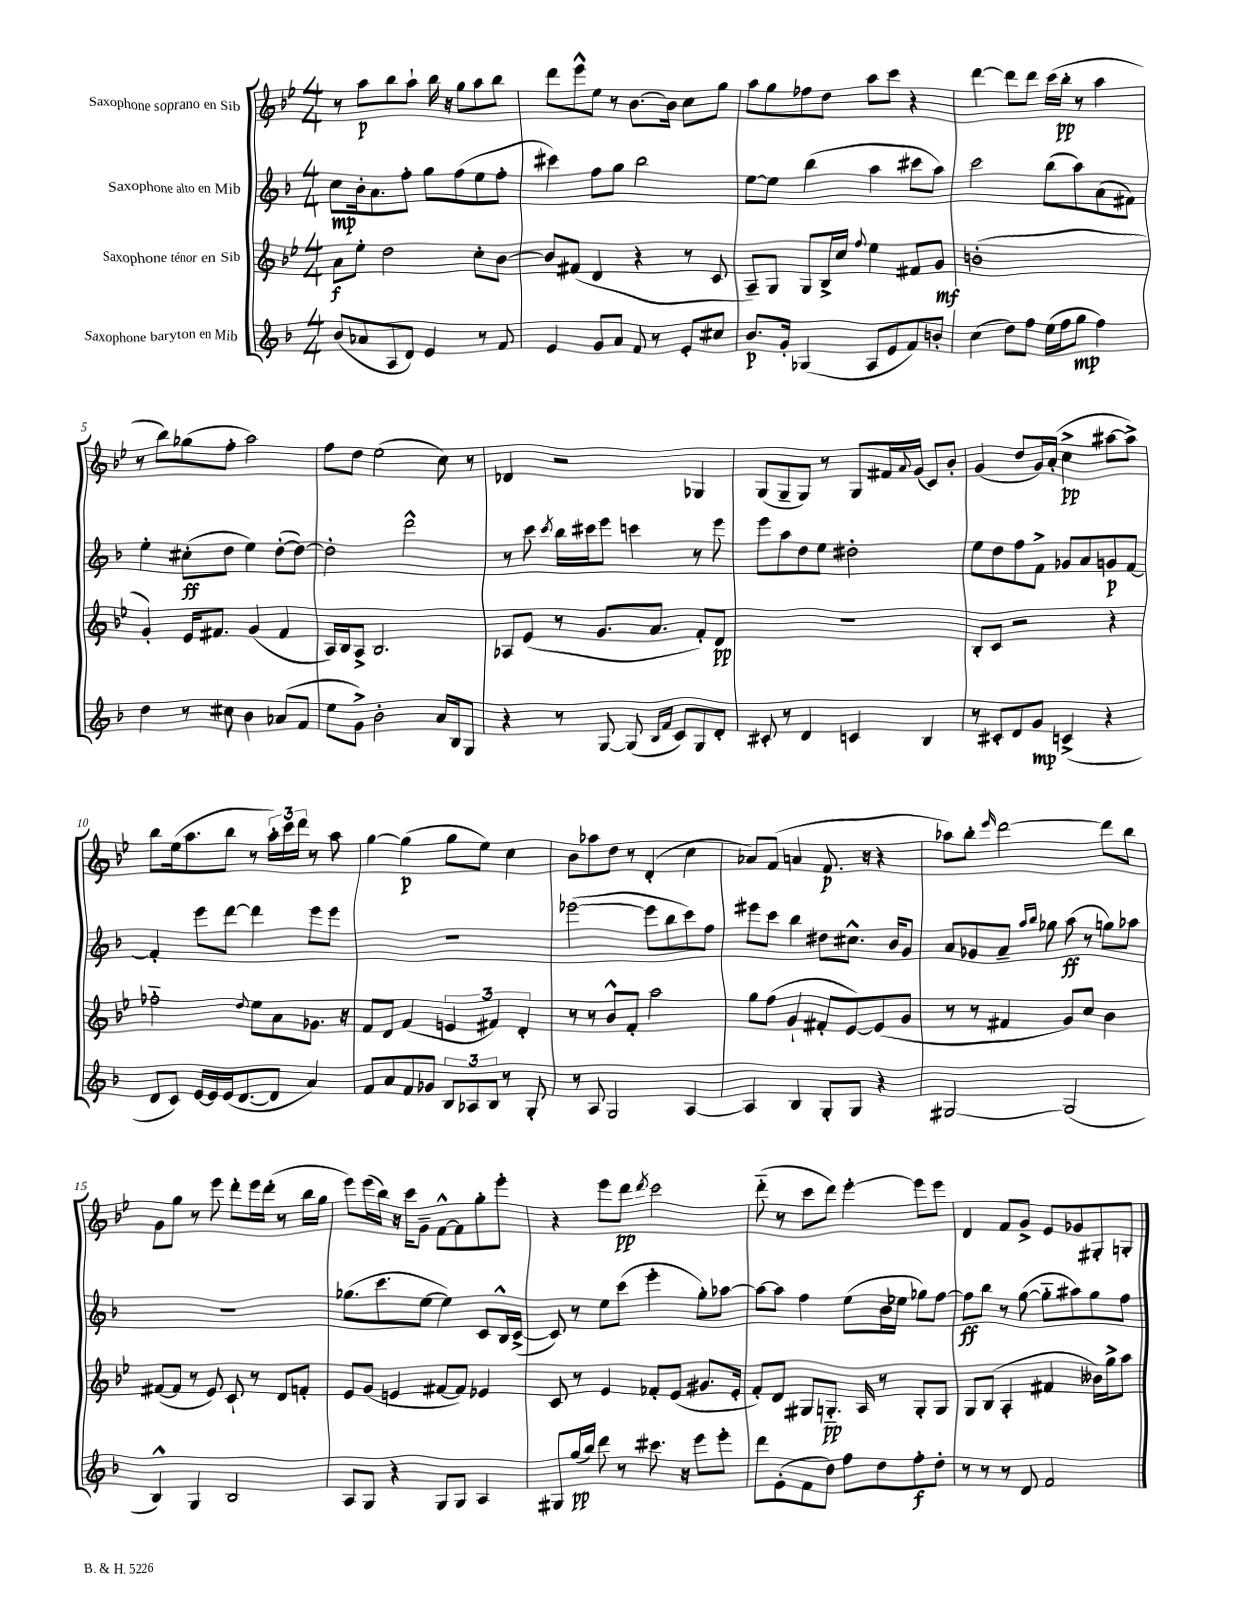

**kern	**kern	**kern	**kern
*staff4	*staff3	*staff2	*staff1
*clefG2	*clefG2	*clefG2	*clefG2
*k[b-]	*k[b-e-]	*k[b-]	*k[b-e-]
*M4/4	*M4/4	*M4/4	*M4/4
(8b-	8a	8cc	8r
8a-	8ee-'	16b-'	8aa
.	.	8.a	.
8A	2dd	.	8bb-
8d)	.	8ff'	8aa`
4e	.	8gg	16bb-
.	.	.	16r
.	.	(8ff	8gg
8r	8cc'	8ee	8aa
8f	[8b-	8ff'	8bb-
=	=	=	=
4e	8b-]	4ccc#)	8ddd
.	(8f#	.	8eee-^^
8g	4d	8ff	8ee-
8a	.	8gg	8r
8f	4r	2bb-	[8.b-
8r	.	.	.
.	.	.	16b-]
8e'	8r	.	8cc
8cc#	8c	.	8gg
=	=	=	=
8.b-	8A~)	[8ee	8aa
.	8G	8ee]	8gg
16g'	.	.	.
(4G-	8G	(4bb-	8ff-
.	16B-^	.	8dd
.	16cc	.	.
.	8qqff	.	.
8A	4ee-	4aa	8aa
8e	.	.	8ccc
8f)	8f#	8ccc#	4r
8b'	8g	8aa)	.
=	=	=	=
(4cc	(1b'	2ccc	[4ddd
8dd)	.	.	8ddd]
8ff	.	.	8ddd
(16ee	.	(8bb-	(16ccc
16ff	.	.	16bb-'
8gg	.	8aa)	8r
4ff)	.	(8a	4aa
.	.	8f#)	.
=	=	=	=
4dd	4g')	4ee'	8r
.	.	.	8bb-)
8r	16e-	(8cc#'	(8gg-
.	8.f#	.	.
8cc#	.	8dd	8ff'
4b-	(4g	4ee)	2aa)
(8a-	4f#	([8dd'	.
8f	.	8dd_)	.
=	=	=	=
8ee	16A)	2dd']	8ff
.	16B-	.	.
8g^)	8A^	.	8dd
2b-'	2.B-	.	(2ee-
.	.	2ddd^^	.
16a	.	.	8cc)
16B-	.	.	.
8G	.	.	8r
=	=	=	=
4r	8A-	8r	4d-
.	(8e-	8ccc	.
.	.	8qccc	.
8r	8r	16bb-	2r
.	.	16ccc#	.
[8G	8.g	8eee	.
(8G]	.	4ccc	.
.	8.a	.	.
16qqB-	.	.	.
16qqf	.	.	.
8c)	.	.	.
8G	8f')	8r	4G-
8d'	8d	8eee	.
=	=	=	=
8c#'	1r	8eee	(8G
8r	.	8aa	8G~
4d	.	8dd	8G)
.	.	8ee	8r
4c	.	2dd#'	8G
.	.	.	16f#
.	.	.	8qqa
.	.	.	(16g
4B-	.	.	8c)
.	.	.	8b-'
=	=	=	=
8r	8B-'	8ee	(4g
8c#'	8c	8dd	.
8d	2r	8ff	8dd
8g	.	8f^	16g)
.	.	.	(16a'
(4c^	.	8g-	4cc^
.	.	8a	.
4r	4r	8g	[8aa#
.	.	[8f	8aa#^])
=	=	=	=
8d	2ff-'~	4f']	8bb-
8c)	.	.	(16ee-
.	.	.	8.aa
[16e	.	8eee	.
16e]	.	.	.
(16e	.	[8ddd	8bb-
[8.d	.	.	.
.	8qqdd	.	.
.	8ee-	4ddd]	8r
8d]	8a	.	24aa')
.	.	.	24ccc
.	.	.	24ddd
4a)	8.g-	8eee	8r
.	.	8eee	8aa
.	16r	.	.
=	=	=	=
8f	8f	1r	[4gg
8a	8d	.	.
8f	(4f	.	(4gg]
8g-	.	.	.
12B-	6e	.	8gg
12A-	.	.	.
.	.	.	8ee-)
12B-	6f#)	.	.
8r	.	.	4cc
.	6d'	.	.
8G'	.	.	.
=	=	=	=
8r	8r	([2eee-	8b-
8A	8r	.	8aa-
2G	8b-^^	.	8dd
.	8f'	.	8r
.	2aa	8eee-]	(4d'
.	.	8bb-	.
[4A	.	8ccc)	4cc
.	.	8ff	.
=	=	=	=
4A]	8gg	8eee#	8a-)
.	(8ff	8ccc	(8f
4B-	4g`	4bb-	4a
8G'	8f#'	8dd#	8.f
8G	[8e-)	8.cc#^^	.
.	.	.	16r
4r	(8e-]	.	4r
.	.	16b-	.
.	8g	8g	.
=	=	=	=
[2G#	8r	8a	8aa-)
.	8r	8g-	8bb-'
.	.	.	16qqeee-
.	4f#	8a~	[2ddd
.	.	16qqaa	.
.	.	16qqbb-	.
.	.	8gg-	.
(2G#]	8g)	(8aa	.
.	8cc	8r	.
.	4b-	8gg)	8ddd]
.	.	8aa-	8bb-
=	=	=	=
4B-^^)	([8f#	1r	8g
.	8f#]	.	8gg
4G	8r	.	8r
.	8e-)	.	8eee-
2B-	8c`	.	8ddd'
.	8r	.	16eee-
.	.	.	(16ddd'
.	8d	.	8r
.	8f'	.	16bb-
.	.	.	16gg
=	=	=	=
8A	8e-	(8.gg-	8eee-)
8G	(8g	.	(16eee-
.	.	8.ccc	16bb-)
4r	4e	.	16r
.	.	.	16ccc
.	.	[8ee	8g~
8G	[8f#	4ee])	[8f^^
8G	8f#])	.	8f]
4A	4e-	8c	8gg'
.	.	16B-^^	8eee-'
.	.	([16c^	.
=	=	=	=
8G#	8c	8c])	4r
(16gg	8r	8r	.
16bb-)	.	.	.
8ddd	4e-	8ee	8eee-
8r	.	(8ccc	8ddd
.	.	.	8qddd
8.ccc#	8f-'	4eee'	2ccc
.	(8e-	.	.
16r	.	.	.
8eee	8.g#	8gg')	.
8eee'	.	[8aa-	.
.	16e-'	.	.
=	=	=	=
8ddd	8f')	8aa-_	(8ddd'~
(8e'	8d	8aa-]	8r
8f	8G#	4ff	8ccc
8dd)	8.G'~	.	8ddd)
8ff	.	(8ee	[4eee-'
.	16A	.	.
8dd	8r	16b-	.
.	.	16ee-	.
8ff'	8G'	8gg-)	8eee-]
8dd'	8G	[8ff	8eee-
=	=	=	=
8r	8G	8ff]	4d
8r	(8B-	8bb-	.
8r	4A'	8r	8f
8d	.	([8gg	8g^
2f	4f#	8gg'~]	8e-
.	.	8aa#)	8g-
.	16b--)	8gg	8G#'
.	16gg^	.	.
.	8aa	8ff	8G'
==	==	==	==
*-	*-	*-	*-
